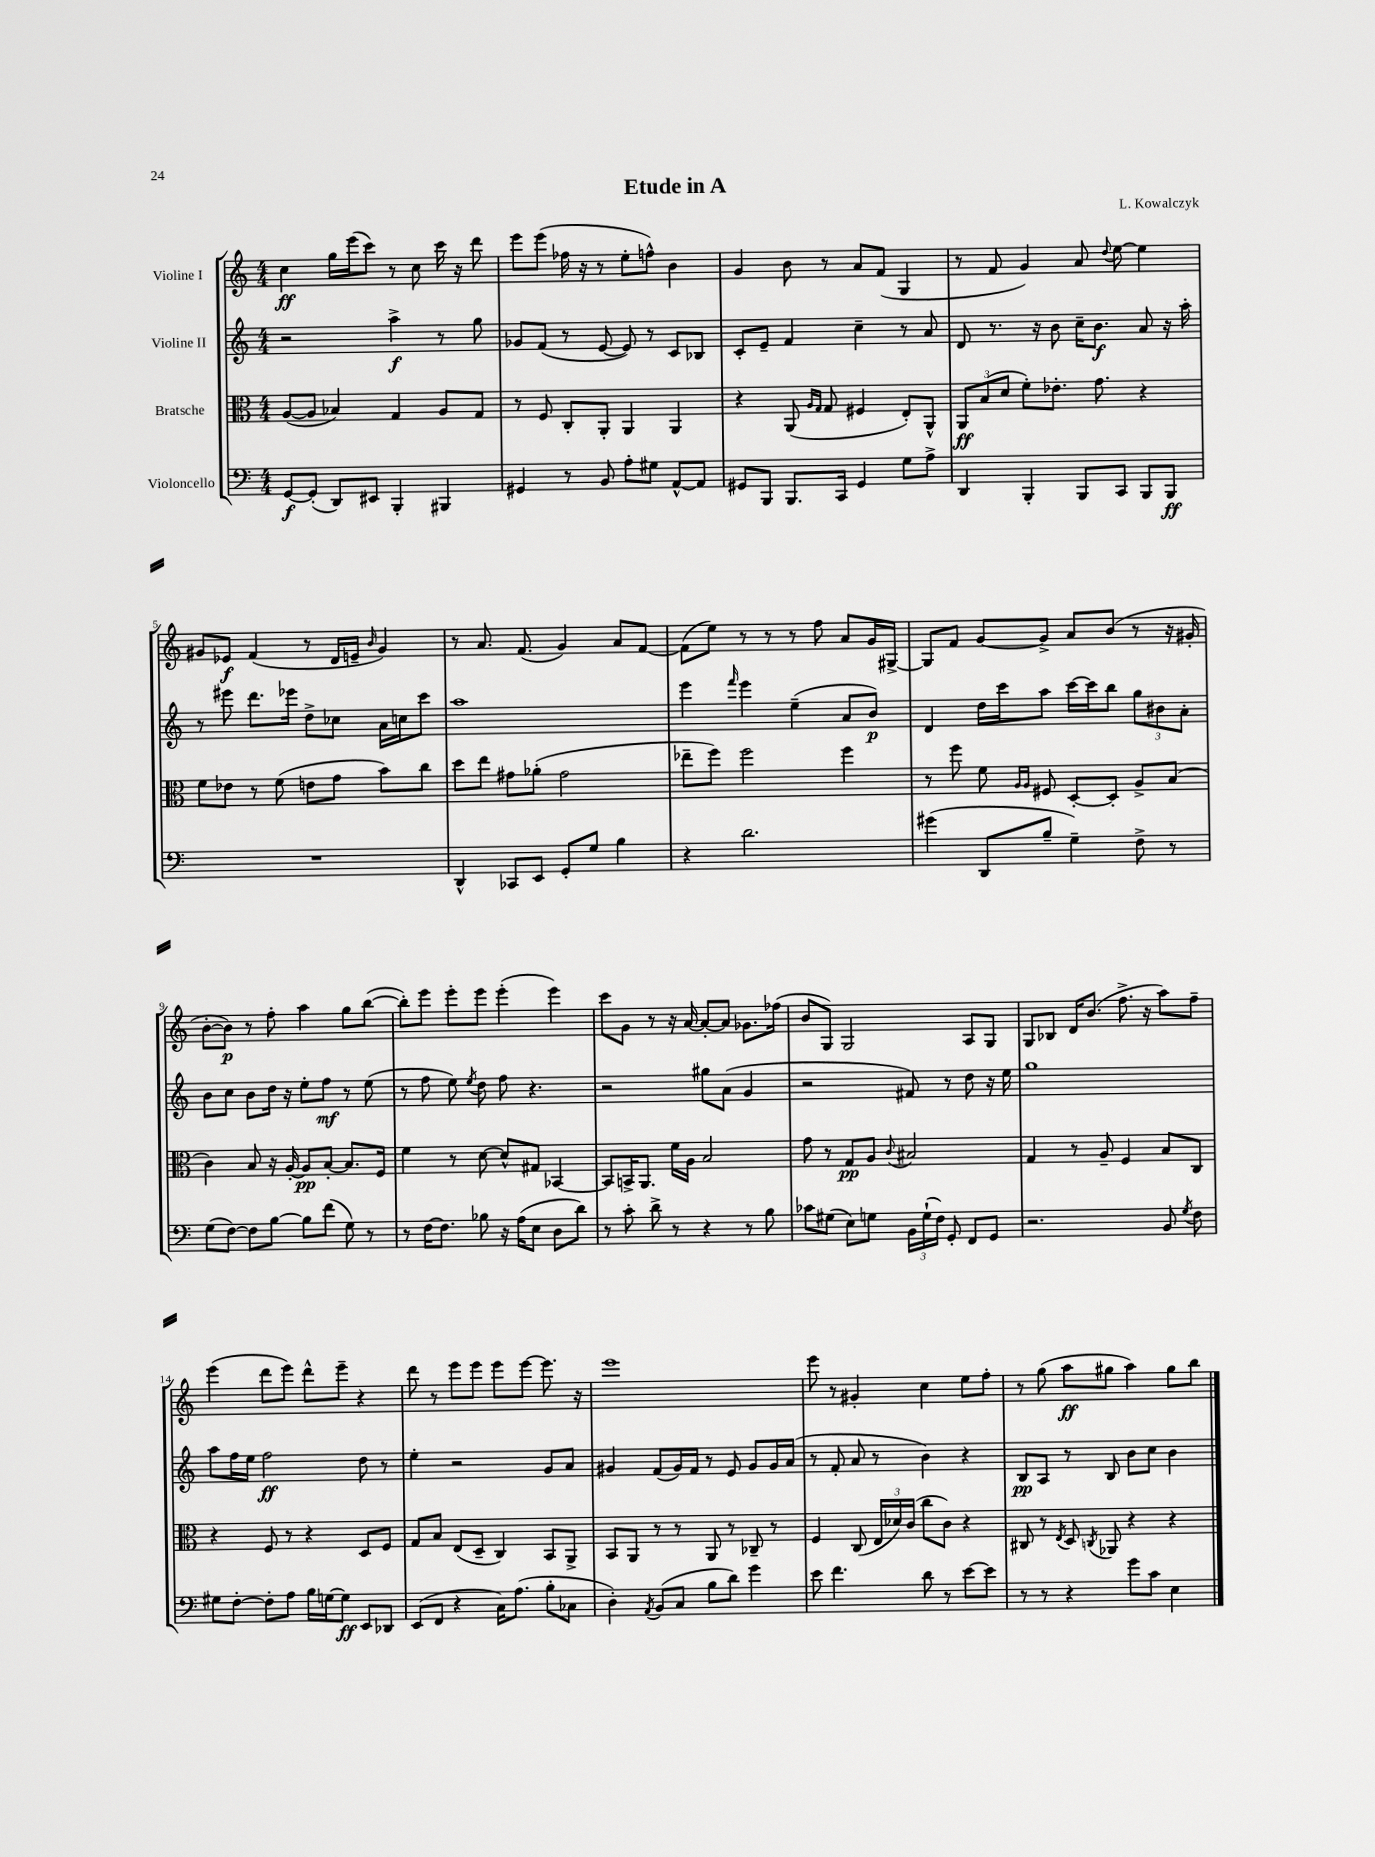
\header { title = "Etude in A" composer = "L. Kowalczyk" }
<<
\new StaffGroup <<
\new Staff = "s0" \with { instrumentName = "Violine I" } {
    \clef treble \key c \major \numericTimeSignature \time 4/4
    \autoBeamOff c''4\ff g''16[ e'''16( c'''8]) r8 c''8 c'''16 r16 d'''8 |
    e'''8[ e'''8]( fes''16 r16 r8 e''8[-. f''8]-^) b'4 |
    g'4 b'8 r8 a'8[ f'8]( g4 |
    r8 f'8 g'4) a'8 \appoggiatura { d''8 } e''8~ e''4 |
    gis'8[ ees'8]\f f'4( r8 d'16[ e'16]-- \grace { b'16 } gis'4) |
    r8 a'8. f'8.( g'4) a'8[ f'8]~ |
    f'8[( e''8]) r8 r8 r8 f''8 a'8[ g'16 gis16]~-> |
    gis8[ f'8] g'8[~ g'8]-> a'8[ b'8]( r8 r16 gis'16-. |
    b'8[~-. b'8]\p) r8 f''8-. a''4 g''8[ b''8]~( |
    b''8[-.) e'''8] e'''8[-. e'''8] e'''4-.( e'''4) |
    c'''8[ g'8] r8 r16 a'16~ a'8[~-. a'8] ges'8.[ fes''16]( |
    b'8[ g8]) g2 a8[ g8] |
    g8[ bes8] d'16[ b'8.]( f''8.-> r16 a''8[) f''8]-- |
    e'''4( d'''8[ e'''8]) d'''8[-^ e'''8]-- r4 |
    d'''8 r8 e'''8[ e'''8] e'''8[ e'''8]~ e'''8. r16 |
    e'''1 |
    e'''8 r8 gis'4-. c''4 e''8[ f''8]-. |
    r8 g''8( a''8[\ff gis''8] a''4) gis''8[ b''8] \bar "|." |
}
\new Staff = "s1" \with { instrumentName = "Violine II" } {
    \clef treble \key c \major \numericTimeSignature \time 4/4
    \autoBeamOff r2 a''4->\f r8 g''8 |
    ges'8[ f'8]( r8 e'8~ e'8) r8 c'8[ bes8] |
    c'8[-. e'8]-- f'4 c''4-- r8 a'8 |
    d'8 r8. r16 b'8 c''16[-- b'8.]\f a'8 r16 a''16-. |
    r8 eis'''8 d'''8.[ ees'''16] d''8[-> ces''8] a'16[ c''16 c'''8] |
    a''1 |
    e'''4 \grace { f'''16 } e'''4 e''4--( a'8[ b'8]\p) |
    d'4 d''16[ c'''16 a''8] c'''16[~ c'''16 b''8] \tuplet 3/2 { g''8[ bis'8 a'8]-. } |
    b'8[ c''8] b'8[ d''16] r16 e''8[-. f''8]\mf r8 e''8( |
    r8 f''8 e''8) \acciaccatura { e''8 } d''8 f''8 r4. |
    r2 gis''8[ a'8]( g'4 |
    r2 fis'8) r8 d''8 r16 e''16 |
    g''1 |
    a''8[ f''16 e''16] f''2\ff d''8 r8 |
    e''4-. r2 g'8[ a'8] |
    gis'4 f'8[( gis'16) f'16] r8 e'8 gis'8[ gis'16 a'16]( |
    r8 f'8-. a'8 r8 b'4) r4 |
    b8[\pp a8] r8 b8 b'8[ c''8] b'4 \bar "|." |
}
\new Staff = "s2" \with { instrumentName = "Bratsche" } {
    \clef alto \key c \major \numericTimeSignature \time 4/4
    \autoBeamOff a8[~( a8] bes4) g4 a8[ g8] |
    r8 f8 c8[-. a,8]-. a,4 a,4 |
    r4 a,8( \grace { a16[ g16] } g8 fis4 e8[-.) a,8]-^ |
    \tuplet 3/2 { a,8[\ff b8( d'8] } f'8[-.) ees'8.]-. g'8. r4 |
    f'8[ ees'8] r8 f'8( e'8[ g'8] b'8[) c''8] |
    d''8[ e''8] gis'8[ aes'8]-.( gis'2 |
    ees''8[-- f''8]) f''2 f''4 |
    r8 f''8 f'8 \grace { a16[ a16] } fis8 d8[~-. d8]-. a8[-> b8]( |
    c'4) b8 r16 a16~-. a8[\pp b8]~-. b8.[ f16] |
    f'4 r8 d'8~ d'8[-^ gis8] bes,4~ |
    bes,8[ b,16-> a,8.] f'16[ a16] b2 |
    g'8 r8 g8[\pp a8] \appoggiatura { c'8 } bis2 |
    g4 r8 a8-- f4 b8[ c8] |
    r4 f8 r8 r4 d8[ f8] |
    g8[ b8] e8[( d8]-- c4) b,8[ a,8]-> |
    b,8[ a,8] r8 r8 a,8 r8 ces8-- r8 |
    f4 c8( \tuplet 3/2 { e16[ des'16) c'16]( } c''8[ c'8]) r4 |
    cis8 r8 \acciaccatura { e8 } d8 \acciaccatura { c8 } aes,8 r4 r4 \bar "|." |
}
\new Staff = "s3" \with { instrumentName = "Violoncello" } {
    \clef bass \key c \major \numericTimeSignature \time 4/4
    \autoBeamOff g,8[~\f g,8]-.( d,8[) eis,8] b,,4-. bis,,4 |
    gis,4 r8 b,8 a8[-. gis8] a,8[~-^ a,8] |
    gis,8[ b,,8] b,,8.[ c,16] gis,4 g8[ a8]-> |
    d,4 b,,4-. b,,8[ c,8] b,,8[ b,,8]\ff |
    R1 |
    d,4-^ ces,8[ e,8] g,8[-. g8] b4 |
    r4 d'2. |
    gis'4( d,8[ b8]-- g4--) f8-> r8 |
    g8[( f8]~) f8[ b8]~ b8[ f'8]( g8) r8 |
    r8 f16[~ f8.] bes8 r16 a16[( e8] d8[ d'8]) |
    r8 c'8-. d'8-> r8 r4 r8 b8 |
    ces'8[ gis8]( e8[) g8] \tuplet 3/2 { b,16[ g16-!( f16]) } g,8-. f,8[ g,8] |
    r2. b,8 \acciaccatura { g8 } f8 |
    gis8[ f8]~-. f8[-. a8] b16[ g16~ g8]\ff e,8[ des,8] |
    e,8[( f,8] r4 c16[) a8.]( b8[-. ces8] |
    d4-.) \acciaccatura { a,8 } b,8[( c8] b8[ d'8]) g'4 |
    e'8 f'4. d'8 r8 e'8[~ e'8] |
    r8 r8 r4 g'8[ c'8] e4 \bar "|." |
}
>>
>>
